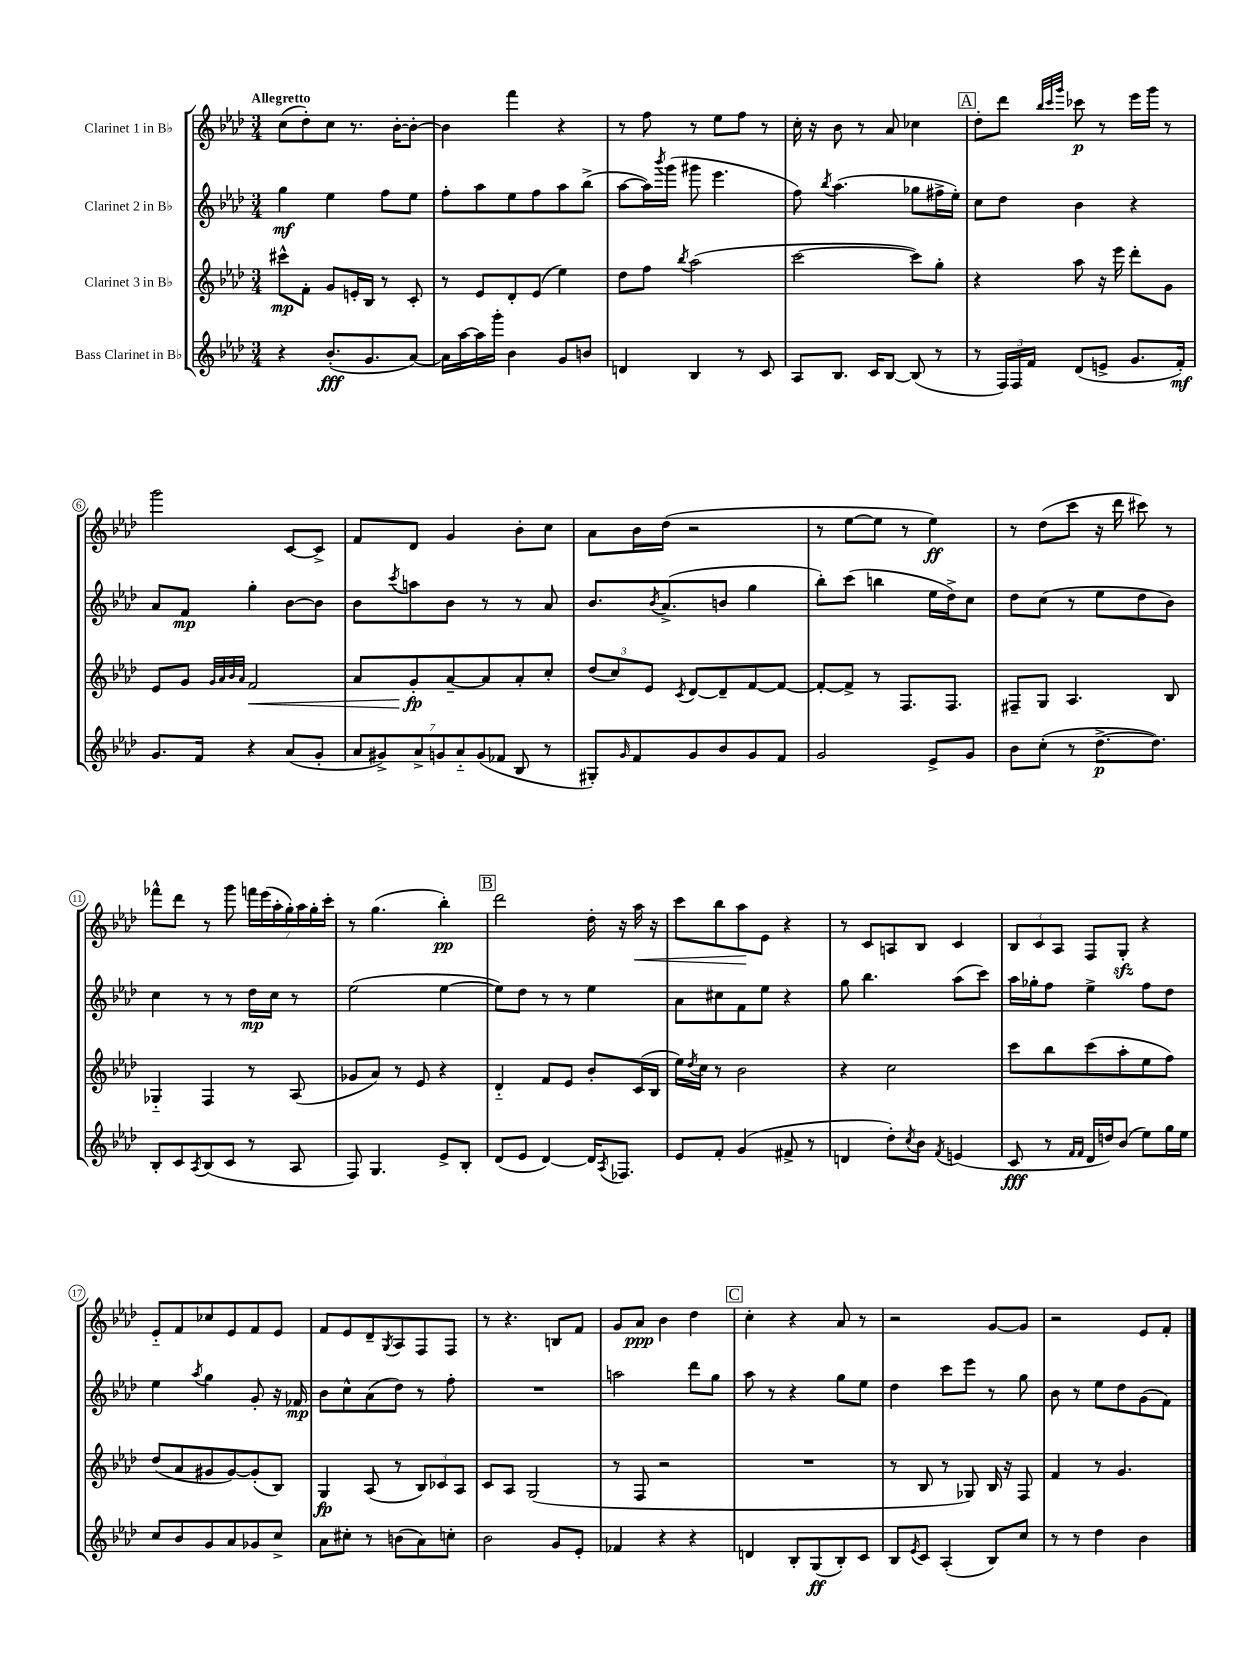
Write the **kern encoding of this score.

**kern	**dynam	**kern	**dynam	**kern	**dynam	**kern	**dynam
*part4	*part4	*part3	*part3	*part2	*part2	*part1	*part1
*staff4	*staff4	*staff3	*staff3	*staff2	*staff2	*staff1	*staff1
*I"Bass Clarinet in B♭	*	*I"Clarinet 3 in B♭	*	*I"Clarinet 2 in B♭	*	*I"Clarinet 1 in B♭	*
*clefG2	*	*clefG2	*	*clefG2	*	*clefG2	*
*k[b-e-a-d-]	*	*k[b-e-a-d-]	*	*k[b-e-a-d-]	*	*k[b-e-a-d-]	*
*M3/4	*	*M3/4	*	*M3/4	*	*M3/4	*
=1	=1	=1	=1	=1	=1	=1	=1
!	!	!	!	!	!	!LO:TX:a:B:t=Allegretto	!
4r	.	8ccc#X^^\L	mp	4gg\	mf	(8cc\L	.
.	.	8f'\J	.	.	.	8dd-'\)	.
(8.b-'/L	fff	8g/L	.	4ee-\	.	8cc\J	.
.	.	16en'/L	.	.	.	8.r	.
8.g/	.	16B-/JJ	.	.	.	.	.
.	.	8r	.	8ff\L	.	.	.
.	.	.	.	.	.	[16b-'\KL	.
[8a-/J)	.	8c'/	.	8ee-\J	.	8b-'\J_	.
=2	=2	=2	=2	=2	=2	=2	=2
16a-\LL]	.	8r	.	8ff'\L	.	4b-\]	.
[16aa-\	.	.	.	.	.	.	.
16aa-\]	.	8e-/L	.	8aa-\	.	.	.
16ggg'\JJ	.	.	.	.	.	.	.
4b-\	.	8d-'/	.	8ee-\	.	4fff\	.
.	.	(8e-/J	.	8ff\	.	.	.
8g/L	.	4ee-\)	.	8aa-\	.	4r	.
8bn/J	.	.	.	(8bb-^\J	.	.	.
=3	=3	=3	=3	=3	=3	=3	=3
4dn/	.	8dd-\L	.	[8aa-\L	.	8r	.
.	.	8ff\J	.	16aa-\L])	.	8ff\	.
.	.	.	.	8qbbb-/	.	.	.
.	.	.	.	(16ggg\JJ	.	.	.
.	.	8qbb-/	.	.	.	.	.
4B-/	.	(2aa-\	.	8ggg#X\	.	8r	.
.	.	.	.	4.eee-\	.	8ee-\L	.
8r	.	.	.	.	.	8ff\J	.
8c/	.	.	.	.	.	8r	.
=4	=4	=4	=4	=4	=4	=4	=4
8A-/L	.	[2ccc\	.	8ff\)	.	16cc'\	.
.	.	.	.	.	.	16r	.
.	.	.	.	8qbb-/	.	.	.
8.B-/J	.	.	.	(4.aa-\	.	8b-\	.
.	.	.	.	.	.	8r	.
16c/KL	.	.	.	.	.	.	.
[8B-/J	.	.	.	.	.	8a-/	.
(8B-/]	.	8ccc\L])	.	8gg-X\L	.	4cc-X\	.
8r	.	8gg'\J	.	16ff#X^\L	.	.	.
.	.	.	.	16ee-'\JJ)	.	.	.
!!LO:REH:place=s1:t=A
=5	=5	=5	=5	=5	=5	=5	=5
8r	.	4r	.	8cc\L	.	8dd-'\L	.
24F/LL)	.	.	.	8dd-\J	.	8ddd-\J	.
24F/	.	.	.	.	.	.	.
24f/JJ	.	.	.	.	.	.	.
.	.	.	.	.	.	32qqbb-/LLL	.
.	.	.	.	.	.	32qqccc/	.
.	.	.	.	.	.	32qqggg/JJJ	.
(8d-/L	.	8aa-\	.	4b-\	.	8ccc-X\	p
8en^/J	.	16r	.	.	.	8r	.
.	.	16eee-\	.	.	.	.	.
8.g/L	.	8ddd-'\L	.	4r	.	16eee-\LL	.
.	.	.	.	.	.	16ggg\JJ	.
.	.	8g\J	.	.	.	8r	.
16f'/Jk)	mf	.	.	.	.	.	.
!!LO:LB:g=z
=6	=6	=6	=6	=6	=6	=6	=6
8.g/L	.	8e-/L	.	8a-/L	.	2ggg\	.
.	.	8g/J	.	8f/J	mp	.	.
16f/Jk	.	.	.	.	.	.	.
.	.	32qqg/LLL	.	.	.	.	.
.	.	32qqa-/	.	.	.	.	.
.	.	32qqb-/	.	.	.	.	.
.	.	32qqa-/JJJ	.	.	.	.	.
!	!	!	!LO:HP:b	!	!	!	!
4r	.	2f/	<	4gg'\	.	.	.
(8a-/L	.	.	.	[8b-\L	.	[8c/L	.
8g'/J	.	.	.	8b-\J]	.	8c^/J]	.
=7	=7	=7	=7	=7	=7	=7	=7
14a-/L	.	8a-/L	.	8b-\L	.	8f/L	.
14g#X^/)	.	.	.	.	.	.	.
.	.	.	.	8qccc/	.	.	.
.	.	8g'/	fp	8aan\	.	8d-/J	.
14a-^/	.	.	.	.	.	.	.
14gn/	.	.	.	.	.	.	.
.	.	[8a-~/	[	8b-\J	.	4g/	.
14a-/	.	.	.	.	.	.	.
(14g/	.	.	.	.	.	.	.
.	.	8a-/]	.	8r	.	.	.
14f-X/J	.	.	.	.	.	.	.
8B-/	.	8a-'/	.	8r	.	8b-'\L	.
8r	.	8cc'/J	.	8a-/	.	8cc\J	.
=8	=8	=8	=8	=8	=8	=8	=8
8G#X'/L)	.	(12dd-/L	.	8.b-/L	.	8a-\L	.
.	.	12cc/)	.	.	.	.	.
16qqg/	.	.	.	.	.	.	.
8f/	.	.	.	.	.	16b-\L	.
.	.	12e-/J	.	.	.	.	.
.	.	.	.	8qb-/	.	.	.
.	.	.	.	(8.a-^/	.	(16dd-\JJ	.
.	.	8qc/	.	.	.	.	.
8g/	.	[8d-/L	.	.	.	2r	.
8b-/	.	8d-~/]	.	8bn/J	.	.	.
8g/	.	[8f/	.	4gg\	.	.	.
8f/J	.	8f/J_	.	.	.	.	.
=9	=9	=9	=9	=9	=9	=9	=9
2g/	.	8f'/L_	.	8bb-'\L)	.	8r	.
.	.	8f^/J]	.	(8ccc\J	.	[8ee-\L	.
.	.	8r	.	4bbn\	.	8ee-\J]	.
.	.	8.F/L	.	.	.	8r	.
8e-^/L	.	.	.	16ee-\LL	.	4ee-\)	ff
.	.	8.F/J	.	16dd-^\J)	.	.	.
8g/J	.	.	.	8cc\J	.	.	.
=10	=10	=10	=10	=10	=10	=10	=10
8b-\L	.	8F#X~/L	.	8dd-\L	.	8r	.
(8cc'\J	.	8G/J	.	(8cc\J	.	(8dd-\L	.
8r	.	4.A-/	.	8r	.	8ccc\J	.
[8.dd-^\L	p	.	.	8ee-\L	.	16r	.
.	.	.	.	.	.	16ddd-\	.
.	.	.	.	8dd-\	.	8ccc#X\)	.
8.dd-\J])	.	.	.	.	.	.	.
.	.	8B-/	.	8b-\J)	.	8r	.
!!LO:LB:g=z
=11	=11	=11	=11	=11	=11	=11	=11
8B-'/L	.	4G-X/	.	4cc\	.	8fff-X^^\L	.
8c/	.	.	.	.	.	8ddd-\J	.
8qA-/	.	.	.	.	.	.	.
(8B-/	.	4F/	.	8r	.	8r	.
8c/J	.	.	.	8r	.	8ggg\	.
8r	.	8r	.	16dd-\LL	mp	28fffn\LL	.
.	.	.	.	.	.	(28eee-\	.
.	.	.	.	16cc\JJ	.	.	.
.	.	.	.	.	.	28aa-'\	.
.	.	.	.	.	.	28gg'\)	.
8A-/	.	(8A-/	.	8r	.	.	.
.	.	.	.	.	.	28aa-\	.
.	.	.	.	.	.	28gg'\	.
.	.	.	.	.	.	28ccc'\JJ	.
=12	=12	=12	=12	=12	=12	=12	=12
8F/)	.	8g-X/L	.	(2ee-\	.	8r	.
4.G/	.	8a-/J)	.	.	.	(4.gg\	.
.	.	8r	.	.	.	.	.
.	.	8e-/	.	.	.	.	.
8e-^/L	.	4r	.	[4ee-\	.	4bb-'\)	pp
8B-'/J	.	.	.	.	.	.	.
!!LO:REH:place=s1:t=B
=13	=13	=13	=13	=13	=13	=13	=13
(8d-/L	.	4d-/	.	8ee-\L])	.	2ddd-\	.
8e-/J	.	.	.	8dd-\J	.	.	.
[4d-/)	.	8f/L	.	8r	.	.	.
.	.	8e-/J	.	8r	.	.	.
16d-/KL]	.	8b-'/L	.	4ee-\	.	16dd-'\	.
8qA-/	.	.	.	.	.	.	.
8.F-X/J	.	.	.	.	.	16r	.
!	!	!	!	!	!	!	!LO:HP:b
.	.	(16c/L	.	.	.	16aa-\	<
.	.	16B-/JJ	.	.	.	16r	.
=14	=14	=14	=14	=14	=14	=14	=14
8e-/L	.	16ee-\LL)	.	8a-\L	.	8ccc\L	.
.	.	8qdd-/	.	.	.	.	.
.	.	16cc\JJ	.	.	.	.	.
8f'/J	.	8r	.	8cc#X\	.	8bb-\	.
(4g/	.	2b-\	.	8f\	.	8aa-\	.
.	.	.	.	8ee-\J	.	8e-\J	[
8f#X^/	.	.	.	4r	.	4r	.
8r	.	.	.	.	.	.	.
=15	=15	=15	=15	=15	=15	=15	=15
4dn/	.	4r	.	8gg\	.	8r	.
.	.	.	.	4.bb-\	.	8c/L	.
8dd-'\L)	.	2cc\	.	.	.	8An/	.
8qcc/	.	.	.	.	.	.	.
8b-\J	.	.	.	.	.	8B-/J	.
8qf/	.	.	.	.	.	.	.
(4en/	.	.	.	(8aa-\L	.	4c/	.
.	.	.	.	8ccc\J)	.	.	.
=16	=16	=16	=16	=16	=16	=16	=16
8c/	fff	8ccc\L	.	16aa-\LL	.	12B-/L	.
.	.	.	.	16gg-X'\J	.	.	.
.	.	.	.	.	.	12c/	.
8r	.	8bb-\	.	8ff\J	.	.	.
.	.	.	.	.	.	12A-/J	.
16qqf/LL	.	.	.	.	.	.	.
16qqf/JJ	.	.	.	.	.	.	.
16d-/LL	.	(8ccc\	.	4ee-^\	.	8F/L	.
16ddn/J)	.	.	.	.	.	.	.
(8b-/J	.	8aa-'\	.	.	.	8Gzz'/J	.
8ee-\L)	.	8ee-\	.	8ff\L	.	4r	.
16gg\L	.	8ff\J)	.	8dd-\J	.	.	.
16ee-\JJ	.	.	.	.	.	.	.
!!LO:LB:g=z
=17	=17	=17	=17	=17	=17	=17	=17
8cc/L	.	(8dd-/L	.	4ee-\	.	8e-/L	.
8b-/	.	8a-/	.	.	.	8f/	.
.	.	.	.	8qaa-/	.	.	.
8g/	.	8g#X/	.	4gg\	.	8cc-X/	.
8a-/	.	[8g#/)	.	.	.	8e-/	.
8g-X/	.	(8g#'/]	.	8g'/	.	8f/	.
8cc^/J	.	8B-/J)	.	16r	.	8e-/J	.
.	.	.	.	16f-X/	mp	.	.
=18	=18	=18	=18	=18	=18	=18	=18
8a-\L	.	4G/	fp	8b-\L	.	8f/L	.
8cc#X'\J	.	.	.	8cc^^\	.	8e-/	.
8r	.	(8A-/	.	(8a-\	.	8d-~/	.
.	.	.	.	.	.	8qG/	.
(8bn\L	.	8r	.	8dd-\J)	.	8A-/	.
8a-\)	.	12B-/L)	.	8r	.	8F/	.
.	.	12c-X/	.	.	.	.	.
8ccn'\J	.	.	.	8ff'\	.	8F/J	.
.	.	12A-/J	.	.	.	.	.
=19	=19	=19	=19	=19	=19	=19	=19
2b-\	.	8c/L	.	2.r	.	8r	.
.	.	8A-/J	.	.	.	4.r	.
.	.	(2G/	.	.	.	.	.
8g/L	.	.	.	.	.	8Bn/L	.
8e-'/J	.	.	.	.	.	8f/J	.
=20	=20	=20	=20	=20	=20	=20	=20
4f-X/	.	8r	.	2aan\	.	8g/L	.
.	.	8F/	.	.	.	8a-/J	ppp
4r	.	2r	.	.	.	4b-\	.
4r	.	.	.	8ddd-\L	.	4dd-\	.
.	.	.	.	8gg\J	.	.	.
!!LO:REH:place=s1:t=C
=21	=21	=21	=21	=21	=21	=21	=21
4dn/	.	2.r	.	8aa-\	.	4cc'\	.
.	.	.	.	8r	.	.	.
8B-'/L	.	.	.	4r	.	4r	.
(8G/	ff	.	.	.	.	.	.
8B-'/)	.	.	.	8gg\L	.	8a-/	.
8c/J	.	.	.	8ee-\J	.	8r	.
=22	=22	=22	=22	=22	=22	=22	=22
8B-/L	.	8r	.	4dd-\	.	2r	.
8qe-/	.	.	.	.	.	.	.
8c/J	.	8B-/	.	.	.	.	.
(4A-'/	.	8r	.	8ccc\L	.	.	.
.	.	8G-X/)	.	8eee-\J	.	.	.
8B-/L)	.	16B-/	.	8r	.	[8g/L	.
.	.	16r	.	.	.	.	.
8cc/J	.	8F/	.	8gg\	.	8g/J]	.
=23	=23	=23	=23	=23	=23	=23	=23
8r	.	4f/	.	8b-\	.	2r	.
8r	.	.	.	8r	.	.	.
4dd-\	.	8r	.	8ee-\L	.	.	.
.	.	4.g/	.	8dd-\	.	.	.
4b-\	.	.	.	(8g\	.	8e-/L	.
.	.	.	.	8f\J)	.	8f'/J	.
==	==	==	==	==	==	==	==
*-	*-	*-	*-	*-	*-	*-	*-
